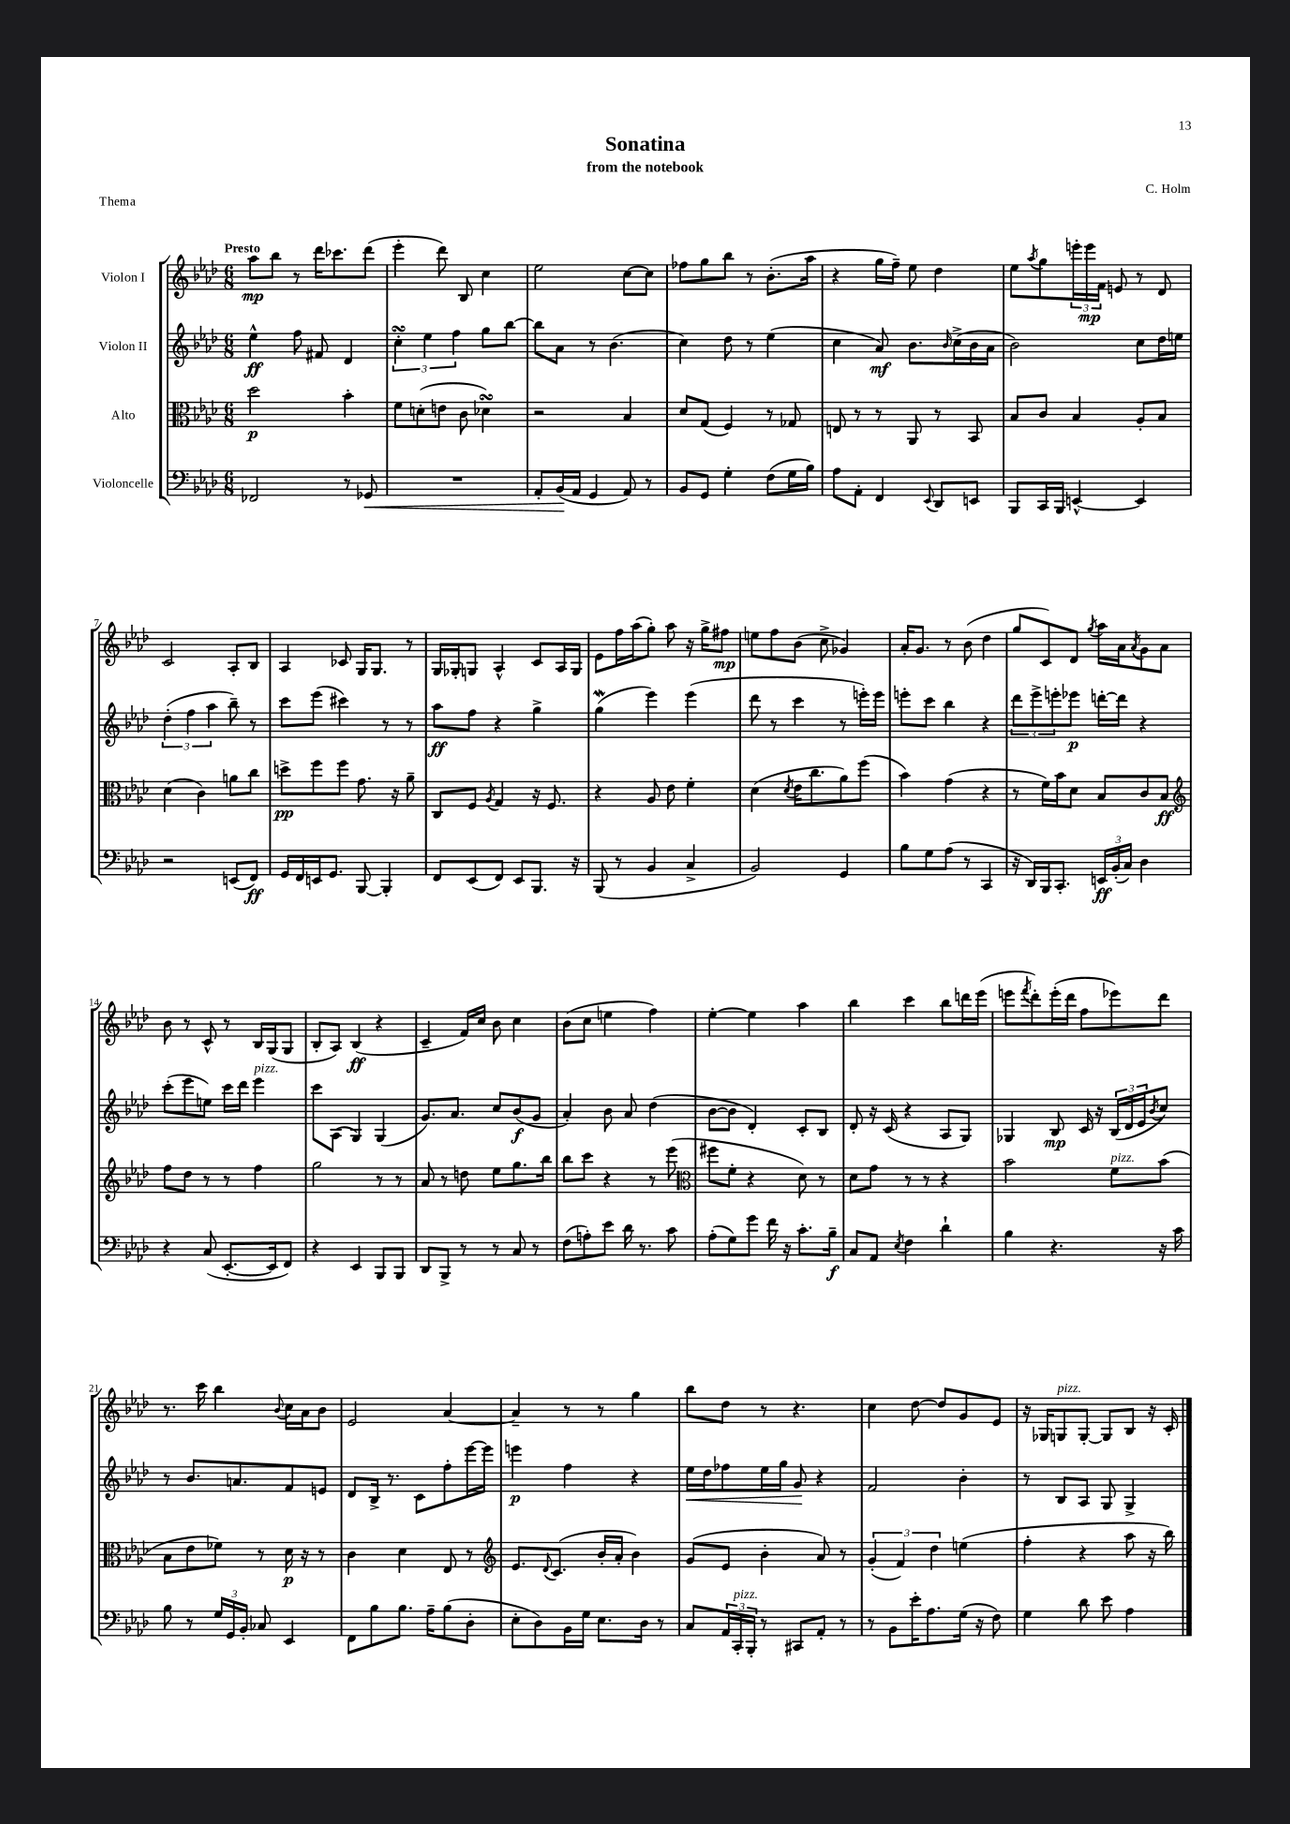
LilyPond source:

\header { title = "Sonatina" composer = "C. Holm" subtitle = "from the notebook" piece = "Thema" }
<<
\new StaffGroup <<
\new Staff = "s0" \with { instrumentName = "Violon I" } {
    \clef treble \key aes \major \numericTimeSignature \time 6/8 \tempo "Presto"
    aes''8\mp bes''8 r8 des'''16 ces'''8. des'''8( |
    ees'''4-. des'''8) bes8 c''4 |
    ees''2 c''8~ c''8 |
    fes''8 g''8 bes''8 r8 bes'8.-.( aes''16 |
    r4 g''16 f''16--) ees''8 des''4 |
    ees''8 \acciaccatura { aes''8 } g''8 \tuplet 3/2 { e'''16-. e'''16\mp f'16 } e'8 r8 des'8 |
    c'2 aes8-. bes8 |
    aes4 ces'8 g16 g8. r8 |
    g16 ges16-. g8 aes4-^ c'8 aes16 g16 |
    ees'8 f''16 aes''16( g''8-.) aes''8 r16 g''16-> fis''8\mp |
    e''8 f''8 bes'8( c''8-> ges'4) |
    aes'16-. g'8. r8 bes'8( des''4 |
    g''8 c'8) des'8 \acciaccatura { g''8 } aes''16 aes'16 \acciaccatura { aes'8 } g'8 aes'8 |
    bes'8 r8 c'8-^ r8 bes16 g16( g8 |
    bes8-. aes8) bes4\ff( r4 |
    c'4-- f'16) c''16 bes'8 c''4 |
    bes'8( c''8 e''4 f''4) |
    ees''4~-. ees''4 aes''4 |
    bes''4 c'''4 bes''8 d'''16 ees'''16( |
    e'''8 \acciaccatura { f'''8 } des'''8-.) e'''16-.( des'''16 f''8 ees'''8) des'''8 |
    r8. c'''16 bes''4 \appoggiatura { bes'8 } c''16 aes'16 bes'8 |
    ees'2 aes'4~ |
    aes'4-- r8 r8 g''4 |
    bes''8 des''8 r8 r4. |
    c''4 des''8~ des''8 g'8 ees'8 |
    r16 ges16 g8^\markup { \italic "pizz." } g8~-. g8 bes8 r16 c'16-. \bar "|." |
}
\new Staff = "s1" \with { instrumentName = "Violon II" } {
    \clef treble \key aes \major \numericTimeSignature \time 6/8
    ees''4-^\ff f''8 fis'8 des'4 |
    \tuplet 3/2 { c''4-.\turn ees''4 f''4 } g''8 bes''8~ |
    bes''8 aes'8 r8 bes'4.( |
    c''4) des''8 r8 ees''4( |
    c''4 aes'8\mf) bes'8. \grace { bes'16 } c''16->( bes'16 aes'16 |
    bes'2) c''8 des''16 e''16 |
    \tuplet 3/2 { des''4-.( f''4 aes''4 } bes''8--) r8 |
    c'''8 ees'''8( cis'''4) r8 r8 |
    aes''8\ff f''8 r4 g''4-> |
    g''4\mordent( ees'''4) ees'''4( |
    des'''8 r8 c'''4 r8 e'''16-.) e'''16 |
    e'''8-. c'''8 bes''4 r4 |
    \tuplet 3/2 { des'''8 ees'''8-> e'''8-. } ees'''8\p d'''16~-. d'''16 r4 |
    c'''8-.( ees'''8 e''8) c'''16 des'''16 ees'''4^\markup { \italic "pizz." } |
    c'''8 aes8( g4) g4( |
    g'8.) aes'8. c''8 bes'8\f( g'8 |
    aes'4-.) bes'8 aes'8 des''4( |
    bes'8~ bes'8 des'4-.) c'8-. bes8 |
    des'8-. r16 c'16( r4 aes8 g8) |
    ges4 bes8\mp c'16 r16 \tuplet 3/2 { bes16( des'16 ees'16 } \acciaccatura { bes'8 } c''8) |
    r8 bes'8. a'8. f'8 e'8 |
    des'8 bes16-> r8. c'8 f''8-. ees'''16~ ees'''16 |
    e'''4\p f''4 r4 |
    ees''16\< des''16 fes''8 ees''16 g''16 g'8\! r4 |
    f'2 bes'4-. |
    r8 bes8 aes8 g8 g4-> \bar "|." |
}
\new Staff = "s2" \with { instrumentName = "Alto" } {
    \clef alto \key aes \major \numericTimeSignature \time 6/8
    des''2\p bes'4-. |
    f'8 d'8-.( e'8 c'8 des'4\turn) |
    r2 bes4 |
    des'8 g8( f4) r8 ges8 |
    e8 r8 r8 aes,8 r8 bes,8 |
    bes8 c'8 bes4 aes8-. bes8 |
    des'4( c'4) a'8 c''8 |
    d''8->\pp f''8 f''8 g'8. r16 aes'8-- |
    c8 f8 \acciaccatura { aes8 } g4 r16 f8. |
    r4 aes8 ees'8 f'4-. |
    des'4( \acciaccatura { des'8 } ees'16 c''8. aes'8) f''8( |
    bes'4) g'4( r4 |
    r8 f'16) bes'16 des'8 bes8 c'8 bes8\ff |
    \clef treble f''8 des''8 r8 r8 f''4 |
    g''2 r8 r8 |
    aes'8 r8 d''8 ees''8 g''8. bes''16 |
    bes''8 c'''8 r4 r8 ees'''8( |
    \clef alto fis''8 f'8-. r4 des'8) r8 |
    des'8 g'8 r8 r8 r4 |
    bes'2 f'8^\markup { \italic "pizz." } bes'8( |
    bes8 ees'8 fes'8) r8 des'16\p r16 r8 |
    c'4 des'4 ees8 r8 |
    \clef treble ees'8. \appoggiatura { des'8 } c'8.( bes'16-. aes'16-. bes'4) |
    g'8( ees'8 bes'4-. aes'8) r8 |
    \tuplet 3/2 { g'4-.( f'4) des''4 } e''4( |
    f''4-. r4 aes''8 r16 bes''16) \bar "|." |
}
\new Staff = "s3" \with { instrumentName = "Violoncelle" } {
    \clef bass \key aes \major \numericTimeSignature \time 6/8
    fes,2 r8 ges,8\< |
    R2. |
    aes,8-. bes,16\!( aes,16 g,4 aes,8) r8 |
    bes,8 g,8 g4-. f8( g16 bes16) |
    aes8 aes,8-. f,4 \appoggiatura { ees,8 } des,8 e,8 |
    bes,,8 c,16 bes,,16 e,4~-^ e,4 |
    r2 e,8( f,8\ff) |
    g,16 f,16 e,16 g,8. bes,,8~ bes,,4-. |
    f,8 ees,8( f,8) ees,8 bes,,8. r16 |
    bes,,8( r8 bes,4 c4-> |
    bes,2) g,4 |
    bes8 g8 aes8( r8 c,4 |
    r16 des,16) bes,,16 c,8.-. \tuplet 3/2 { e,16\ff bes,16-.( c16) } des4 |
    r4 c8( ees,8.~-. ees,16 f,8) |
    r4 ees,4 bes,,8 bes,,8 |
    des,8 bes,,8-> r8 r8 c8 r8 |
    f8( a8-.) ees'8 des'16 r8. c'8 |
    aes8-.( g8) g'8 f'16 r16 c'8.-. bes16--\f |
    c8 aes,8 \acciaccatura { ees8 } f4 des'4-! |
    bes4 r4. r16 c'16 |
    bes8 r8 \tuplet 3/2 { g16 g,16 bes,16-. } ces8 ees,4 |
    f,8 bes8 bes8. aes16-- bes8( des8-. |
    ees8-. des8) bes,16 g16 ees8. des16 r8 |
    c8 \tuplet 3/2 { aes,16 c,16-.^\markup { \italic "pizz." } bes,,16-. } r8 cis,8 aes,8-. r8 |
    r8 bes,8 ees'16-. aes8. g16( r16 f8) |
    g4 des'8 ees'8 aes4 \bar "|." |
}
>>
>>
